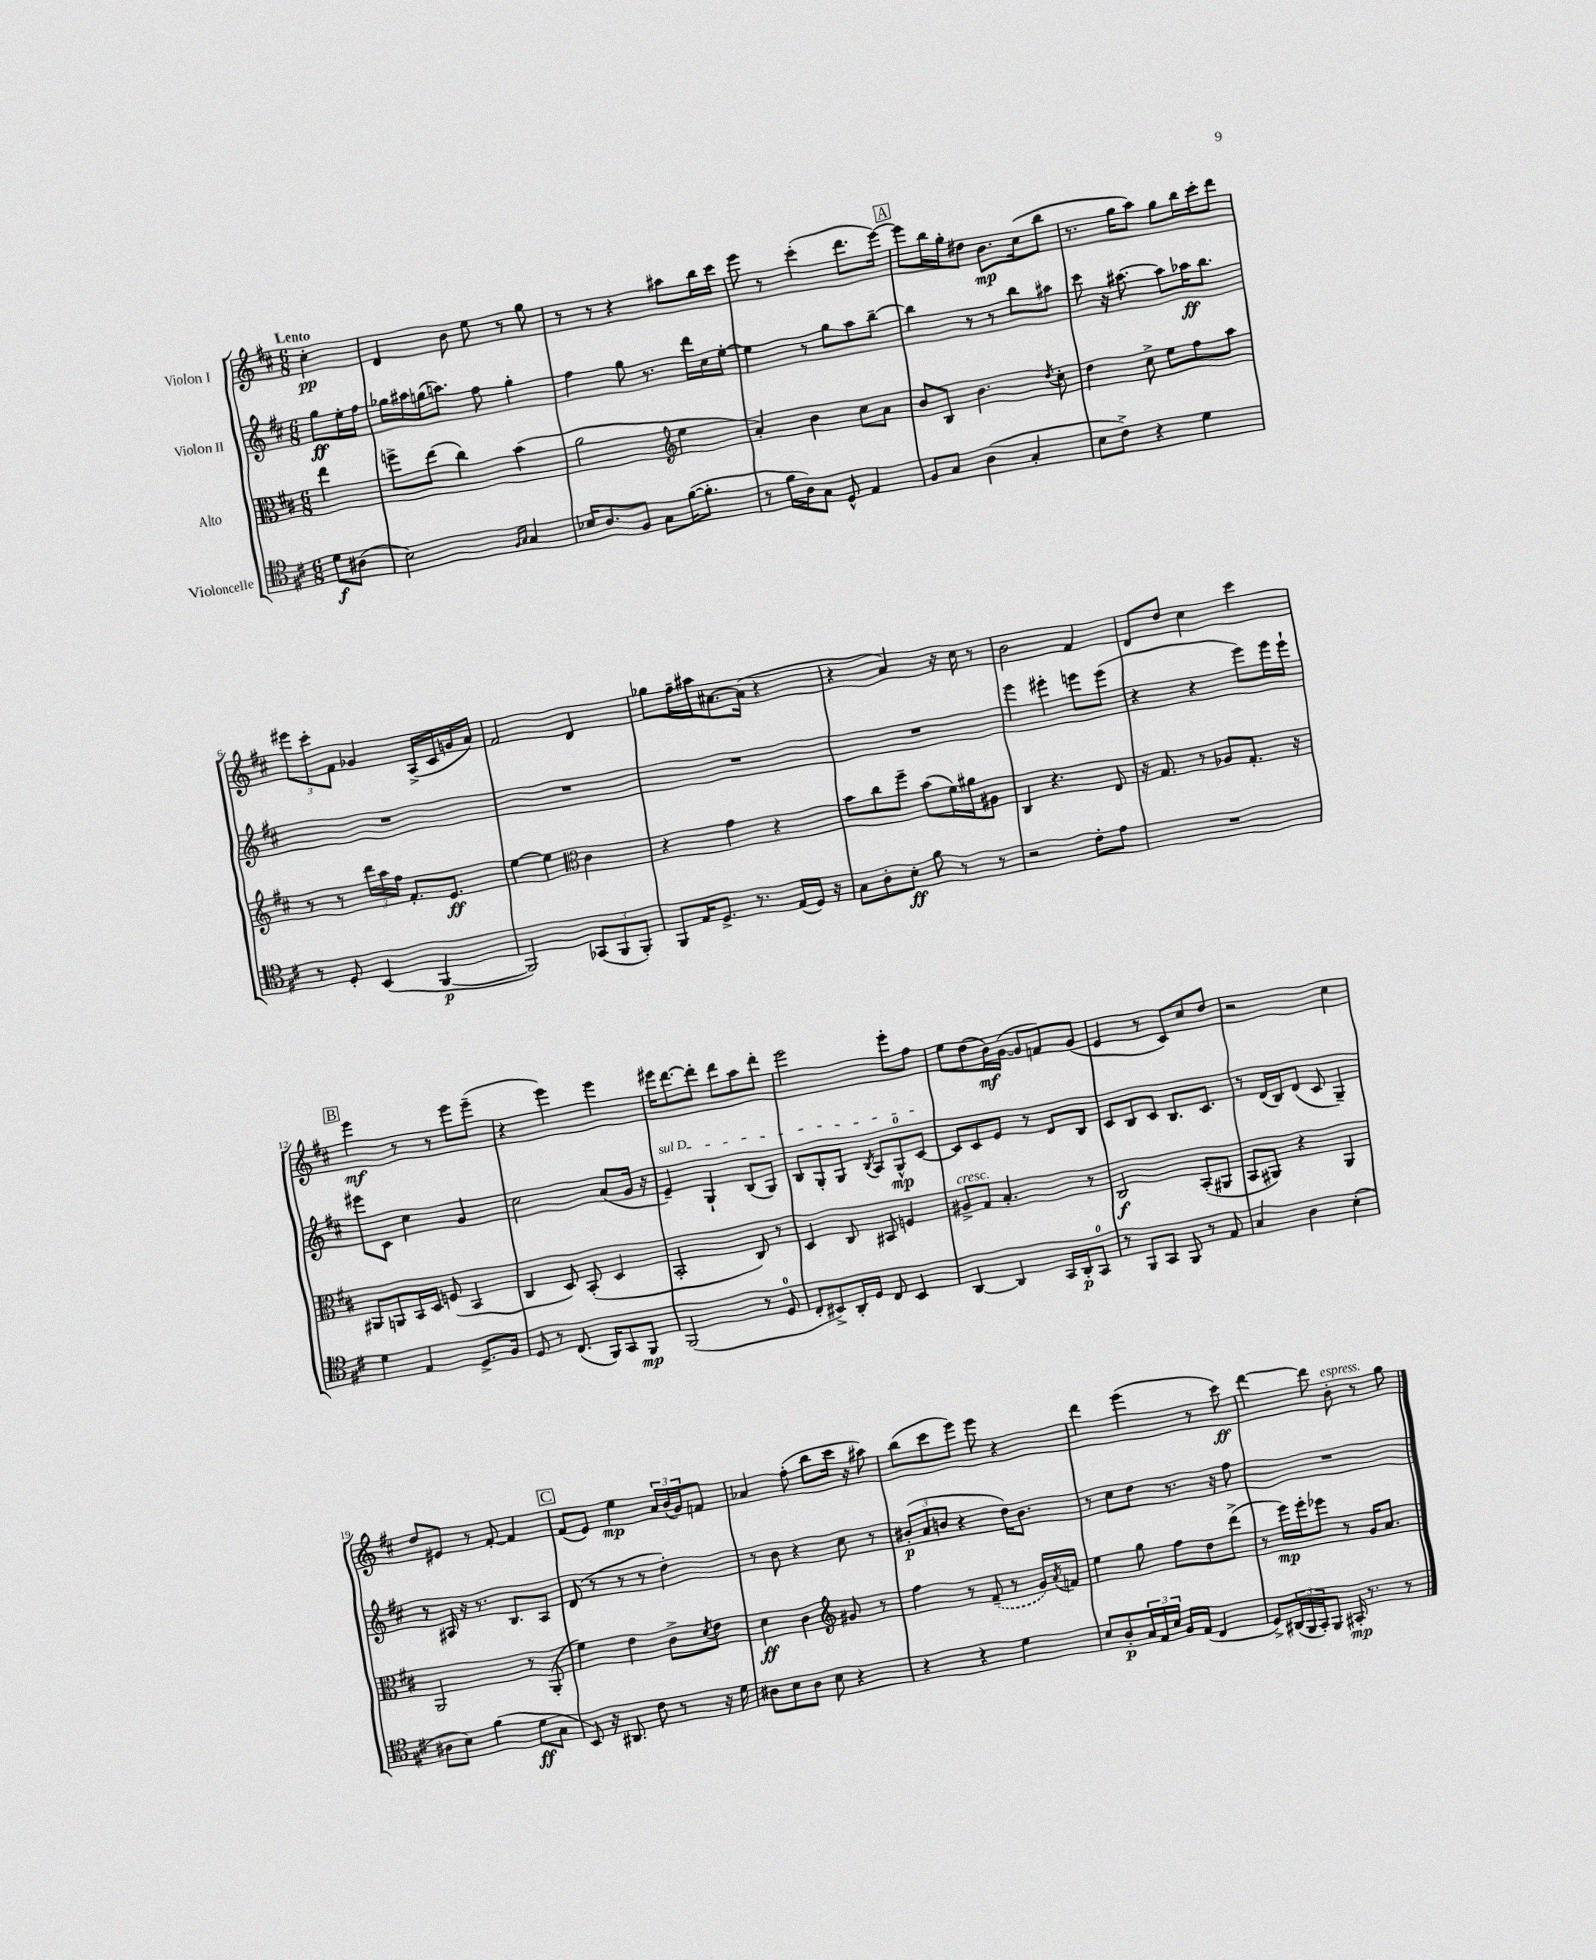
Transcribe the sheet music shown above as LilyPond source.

<<
\new StaffGroup <<
\new Staff = "s0" \with { instrumentName = "Violon I" } {
    \clef treble \key d \major \numericTimeSignature \time 6/8 \partial 4 \tempo "Lento"
    cis''4-.\pp |
    d'4 b'8 e''8 r8 g''8 |
    r8 r8 r4 ais''8 b''16 cis'''16 |
    e'''8 r8 cis'''4-.( d'''8. e'''16~) |
    \mark \markup { \box "A" } e'''8 b''16 g''16-. dis''8 b'8.\mp cis''16( b''8 |
    r8. g''16 a''8) g''8 b''16 cis'''16-. d'''8 |
    \tuplet 3/2 { eis'''8 cis'''8-. fis'8 } ges'4 a16->( cis'16 g'16 a'16) |
    fis'2 d'4 |
    ges''8 fis''16-- ais''16 ais'8.~ ais'16( r4 |
    r4 a'4) r16 cis''16 r8 |
    b'2 fis'4 |
    d'8 d''8 cis''4 cis'''4 |
    \mark \markup { \box "B" } e'''4\mf r8 r8 e'''8 e'''8--( |
    r4 e'''4) e'''4 |
    eis'''16 d'''8.~ d'''8-. d'''8 a''8 d'''8-. |
    e'''2 e'''8-. fis''8 |
    e''8 d''8( b'16\mf) g'16~( g'8 f'8) g'8( |
    e'4 r8 cis'8) cis''8 d''8 |
    r2 cis''4 |
    d''8 eis'8 r8 fis'8~-. fis'4 |
    \mark \markup { \box "C" } fis'8( e'8) e''4\mp \tuplet 3/2 { a'16 b'16( g'16) } f'8 |
    aes'4 fis''8-.( b''8 cis'''16 r16 ais''8) |
    b''8( cis'''8 e'''8) e'''8 r4 |
    d'''4 e'''4( r8 cis'''8\ff) |
    d'''4~ d'''8 b'8-.^\markup { \italic "espress." } r8 g''8 \bar "|." |
}
\new Staff = "s1" \with { instrumentName = "Violon II" } {
    \clef treble \key d \major \numericTimeSignature \time 6/8 \partial 4
    g''8\ff e''16-. fis''16 |
    ges''16 ais''16 g''16( a''8.) fis''8 g''4-. |
    fis''4 g''8 r8. d'''16 cis''16 e''16~-. |
    e''4 r8 g''8 a''8 b''8~-- |
    \mark \markup { \box "A" } b''4 r8 r8 b''8 ais''8 |
    cis'''8 r16 ais''8.~ ais''8 aes''16\ff b''8. |
    R2. |
    R2. |
    R2. |
    R2. |
    e'''4 eis'''4-. e'''8 e'''8( |
    r4 r4 e'''8) e'''16 e'''16-! |
    \mark \markup { \box "B" } eis'''8 cis'8 cis''4 g'4 |
    cis''2 a'8( g'16 r16 |
    \once \override TextSpanner.bound-details.left.text = \markup { \italic "sul D" } e'4--\startTextSpan) g4-! b8( g8) |
    b8 g8-. g8 \acciaccatura { b8 } a8 g8-0-^\mp cis'8~\stopTextSpan |
    cis'8 cis'8 e'8 r8 d'8 b8 |
    cis'8 b8 cis'8 b8. cis'8. |
    r8 d'16( b16) d'8( cis'8 g4--) |
    r8 ais16 r16 r8. b8. ais8 |
    \mark \markup { \box "C" } d'8( r8 r8 r8 d''4-.) |
    r8 b'8 r4 cis''8 r8 |
    \tuplet 3/2 { bis'8-.\p( a'8 b'8 } r4 d''16) b'8. |
    r8 cis''8 d''8 r8. r16 fis''8 |
    R2. \bar "|." |
}
\new Staff = "s2" \with { instrumentName = "Alto" } {
    \clef alto \key d \major \numericTimeSignature \time 6/8 \partial 4
    e''4 |
    f''8-> e''8( cis''4) b'4( |
    a'2 \clef treble e''4 |
    a'4-.) b'4 cis''8 a'8 |
    \mark \markup { \box "A" } b'8 b8 b'4. \acciaccatura { d''8 } cis''8-. |
    d''4 cis''8-> e''8 fis''8 a''8 |
    r8 r8 \tuplet 3/2 { d'''16 a''16 fis''16 } fis'8.-. e'8.\ff |
    e''4~ e''4 \clef alto cis'4 |
    r4 g'4 r4 |
    b'8 cis''8 fis''8-- b'8( fis'16) ais'16 ais8 |
    cis4 r4. e8 |
    r16 g8. r8 aes8 g8.-. r16 |
    \mark \markup { \box "B" } ais,8 a,8 b,16 d16 f8( b,4 |
    cis4 d8) b,8-.( d4 |
    b,2-. cis8) r8 |
    d4 cis8 bis,8 f4 |
    ais8->^\markup { \italic "cresc." } g8 b4.-. r8 |
    cis2\f b,8-.( ais,8 |
    b,8 ais,8) r4 ais,4 |
    a,2 r8 a,8-.( |
    \mark \markup { \box "C" } fis'4) e'4 cis'8-> \acciaccatura { d'8 } e'8 |
    d'4\ff cis'4 \clef treble gis'8 r8 |
    fis''4 r8 \once \slurDashed fis'8--( r8 g'16) \acciaccatura { a'8 } f'16 |
    e''4 g''8 fis''8 d''8 d'''8->( |
    r8 e'''16\mp) e'''16-. ees'''8 r8 g'16 a'8. \bar "|." |
}
\new Staff = "s3" \with { instrumentName = "Violoncelle" } {
    \clef tenor \key d \major \numericTimeSignature \time 6/8 \partial 4
    d'8\f ais8( |
    b2) \grace { fis16 g16 } g4 |
    bes16 a8. fis8 g8 fis'16~( fis'8.-. |
    r8 fis'16 a16) g8 d8-^ e4 |
    \mark \markup { \box "A" } fis8 g8 a4( g4-. |
    b8 cis'8->) r4 d'4 |
    r8 d8-. b,4( fis,4~\p |
    fis,2) \tuplet 3/2 { ges,8( fis,8 fis,8-.) } |
    fis,8 e16 d8.-> r8. e16( d16) r16 |
    g8 a8-. b8-.\ff fis'8 r8 r8 |
    r2 cis'8-. e'8 |
    R2. |
    \mark \markup { \box "B" } d'4 e4 d8.-> fis16 |
    d8 r8 cis8.( fis,16) g,8 fis,8\mp |
    fis,2( r8 d8-0 |
    cis8-. bis,8->) a,16-. d16 cis8 bis,4 |
    a,4~ a,4 g,16 a,16-.\p g,8-0 |
    r8 fis,8 g,8 fis,8 r8 e8 |
    g4 a4 b4-.( |
    ais8 b8) fis'4( d'8\ff g8 |
    \mark \markup { \box "C" } b,8) r16 ais,8. cis'8 r8 r16 d'16 |
    ais8 b8 ais8 b8 r4 |
    r4 r4 d'4 |
    b8 a8-.\p \tuplet 3/2 { g16 e16 b16 } fis16 e16( cis4 |
    d8->) \tuplet 3/2 { ais,16( fis,16 g,16-.) } fis,8 gis,16-.\mp r8. r8 \bar "|." |
}
>>
>>
